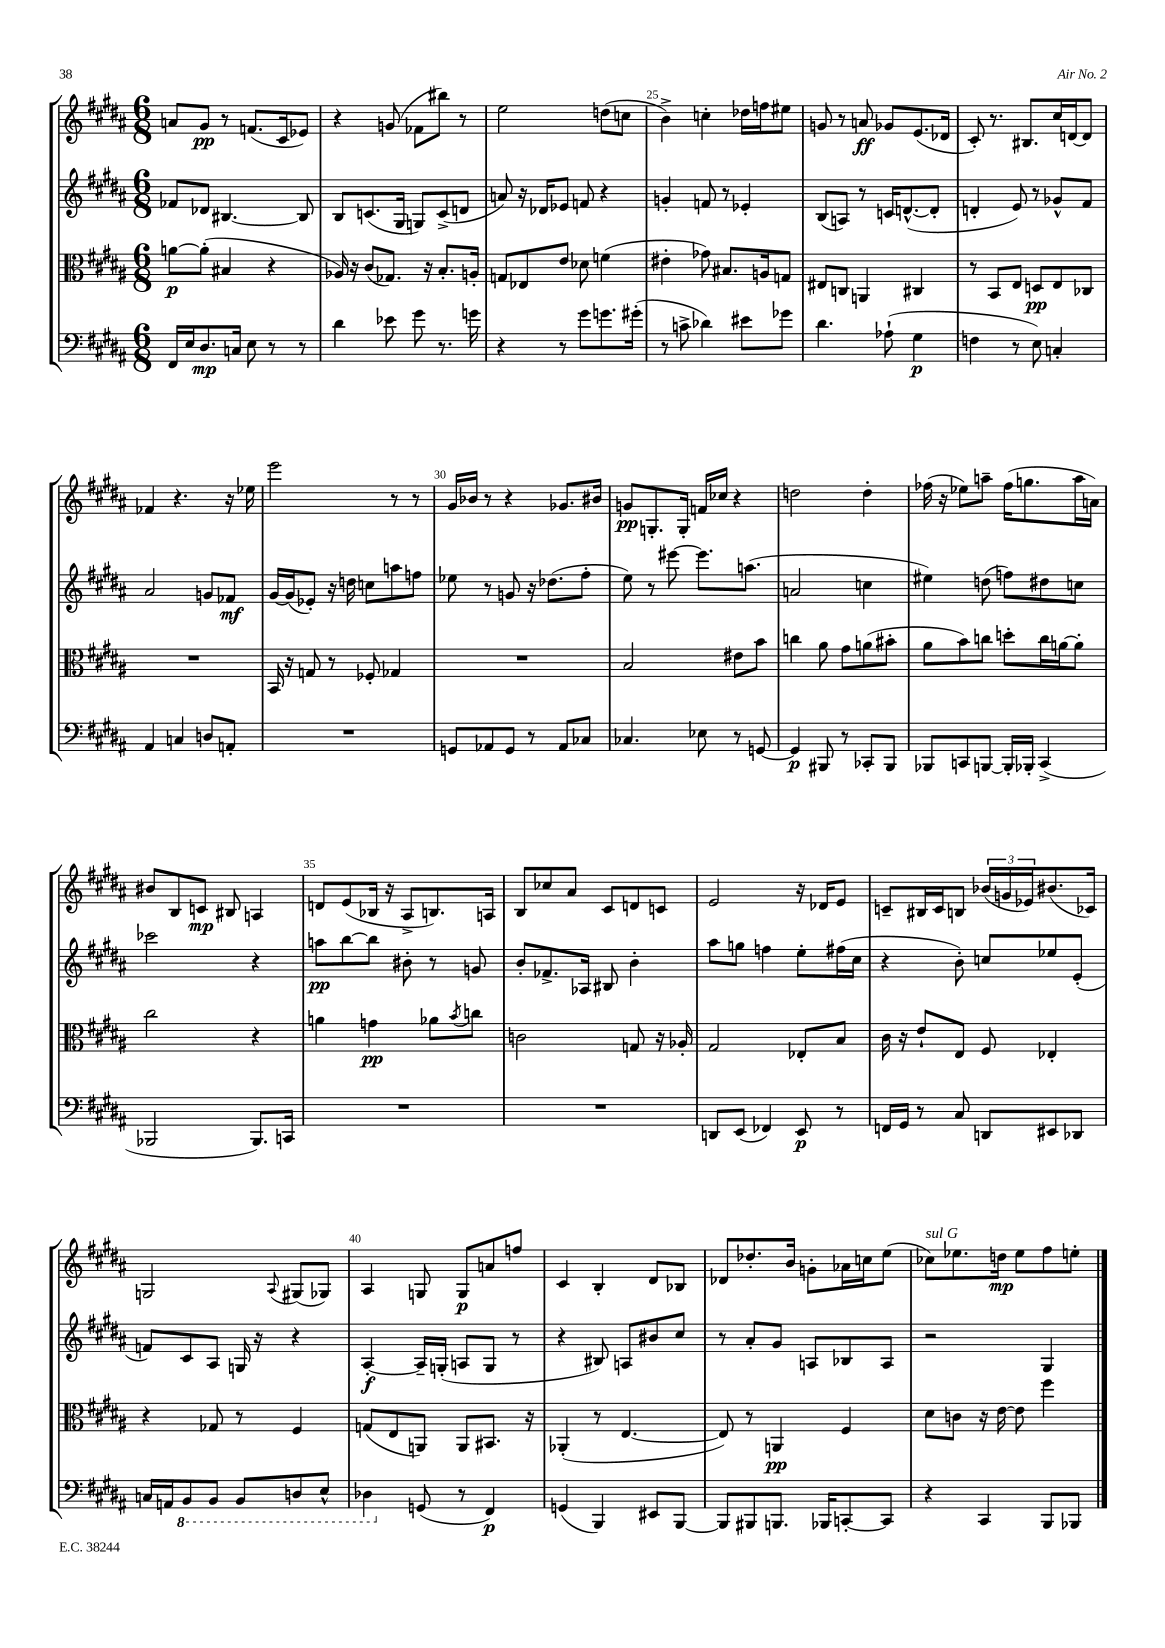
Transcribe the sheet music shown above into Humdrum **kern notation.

**kern	**dynam	**kern	**dynam	**kern	**dynam	**kern	**dynam
*part4	*part4	*part3	*part3	*part2	*part2	*part1	*part1
*staff4	*staff4	*staff3	*staff3	*staff2	*staff2	*staff1	*staff1
*clefF4	*	*clefC3	*	*clefG2	*	*clefG2	*
*k[f#c#g#d#a#]	*	*k[f#c#g#d#a#]	*	*k[f#c#g#d#a#]	*	*k[f#c#g#d#a#]	*
*M6/8	*	*M6/8	*	*M6/8	*	*M6/8	*
=22	=22	=22	=22	=22	=22	=22	=22
16FF#/LL	.	[8an\L	p	8f-X/L	.	8an/L	.
16E/J	.	.	.	.	.	.	.
8.D#/	mp	(8a'\J]	.	8d-X/J	.	8g#/J	pp
.	.	4B#X/	.	[4.B#X/	.	8r	.
16Cn/Jk	.	.	.	.	.	.	.
8E\	.	.	.	.	.	(8.fn/L	.
8r	.	4r	.	.	.	.	.
.	.	.	.	.	.	16c#/k	.
8r	.	.	.	8B#/]	.	8e-X/J)	.
=23	=23	=23	=23	=23	=23	=23	=23
4d#\	.	16A-X/)	.	8B/L	.	4r	.
.	.	16r	.	.	.	.	.
.	.	(8c#/L	.	(8.cn/	.	.	.
8e-X\	.	8.G-X/J)	.	.	.	(8gn/	.
.	.	.	.	16G#/Jk	.	.	.
8g#\	.	.	.	8Gn/L)	.	8f-X\L	.
.	.	16r	.	.	.	.	.
8.r	.	8.B'/L	.	(8c^/	.	8bb#X\J)	.
.	.	.	.	8dn/J	.	8r	.
16gn\	.	16An'/Jk	.	.	.	.	.
=24	=24	=24	=24	=24	=24	=24	=24
4r	.	8Gn/L	.	8an/)	.	2ee\	.
.	.	8E-X/	.	16r	.	.	.
.	.	.	.	16d-X/KL	.	.	.
8r	.	8e/J	.	8e-X/J	.	.	.
8g#\L	.	8d-X\	.	8fn/	.	.	.
8.gn\	.	(4fn\	.	4r	.	(8ddn\L	.
.	.	.	.	.	.	8ccn\J	.
(16g#X'\Jk	.	.	.	.	.	.	.
=25	=25	=25	=25	=25	=25	=25	=25
8r	.	4e#X'\	.	4gn'/	.	4b^\)	.
8cn^\	.	.	.	.	.	.	.
4d-X\)	.	8g-X\)	.	8fn/	.	4ccn'\	.
.	.	8.B#X/L	.	8r	.	.	.
8e#X\L	.	.	.	4e-X'/	.	16dd-X\LL	.
.	.	16An/k	.	.	.	16ffn\J	.
8g-X\J	.	8Gn/J	.	.	.	8ee#X\J	.
=26	=26	=26	=26	=26	=26	=26	=26
4.d#\	.	8E#X/L	.	(8B/L	.	8gn/	.
.	.	8Cn/J	.	8An/J)	.	8r	.
.	.	4AAn/	.	8r	.	8an/	ff
(8A-X`\	.	.	.	16cn/KL	.	8g-X/L	.
.	.	.	.	([8.dn^^/	.	.	.
4G#\	p	4C#X/	.	.	.	(8.e/	.
.	.	.	.	8d'/J]	.	.	.
.	.	.	.	.	.	16d-X/Jk	.
=27	=27	=27	=27	=27	=27	=27	=27
4Fn\	.	8r	.	4dn'/	.	8c#'/)	.
.	.	8BB/L	.	.	.	8.r	.
8r	.	8E/J	.	8e/)	.	.	.
.	.	.	.	.	.	8.B#X/L	.
8E\)	.	8Dn/L	pp	8r	.	.	.
4Cn'/	.	8E/	.	8g-X^^/L	.	16cc#/L	.
.	.	.	.	.	.	[16dn/J	.
.	.	8C-X/J	.	8f#/J	.	8d/J]	.
!!LO:LB:g=z
=28	=28	=28	=28	=28	=28	=28	=28
4AA#/	.	2.r	.	2a#/	.	4f-X/	.
4Cn/	.	.	.	.	.	4.r	.
8Dn/L	.	.	.	8gn/L	.	.	.
8AAn'/J	.	.	.	8f-X/J	mf	16r	.
.	.	.	.	.	.	16ee-X\	.
=29	=29	=29	=29	=29	=29	=29	=29
2.r	.	16BB/	.	[16g#/LL	.	2eee\	.
.	.	16r	.	(16g#/J]	.	.	.
.	.	8Gn/	.	8e-X'/J)	.	.	.
.	.	8r	.	16r	.	.	.
.	.	.	.	16ddn\	.	.	.
.	.	8F-X'/	.	8ccn\L	.	.	.
.	.	4G-X/	.	8aan\	.	8r	.
.	.	.	.	8ffn\J	.	8r	.
=30	=30	=30	=30	=30	=30	=30	=30
8GGn/L	.	2.r	.	8ee-X\	.	16g#/LL	.
.	.	.	.	.	.	16b-X/JJ	.
8AA-X/	.	.	.	8r	.	8r	.
8GG/J	.	.	.	8gn/	.	4r	.
8r	.	.	.	16r	.	.	.
.	.	.	.	(8.dd-X\L	.	.	.
8AA-/L	.	.	.	.	.	8.g-X/L	.
8C-X/J	.	.	.	8ff#'\J	.	.	.
.	.	.	.	.	.	16b#X/Jk	.
=31	=31	=31	=31	=31	=31	=31	=31
4.C-X/	.	2B/	.	8ee\)	.	8gn/L	pp
.	.	.	.	8r	.	8.Gn'/	.
.	.	.	.	[8eee#X\	.	.	.
.	.	.	.	.	.	16G'/Jk	.
8E-X\	.	.	.	8.eee#\L]	.	16fn/LL	.
.	.	.	.	.	.	16cc-X/JJ	.
8r	.	8e#X\L	.	.	.	4r	.
.	.	.	.	(8.aan\J	.	.	.
[8GGn/	.	8b\J	.	.	.	.	.
=32	=32	=32	=32	=32	=32	=32	=32
4GG/]	p	4ccn\	.	2an/	.	2ddn\	.
8BBB#X/	.	8a#\	.	.	.	.	.
8r	.	8g#\L	.	.	.	.	.
8CC-X'/L	.	(8an\	.	4ccn\	.	4dd'\	.
8BBB#/J	.	8b#X'\J	.	.	.	.	.
=33	=33	=33	=33	=33	=33	=33	=33
8BBB-X/L	.	8a#\L	.	4ee#X\)	.	(16ff-X\	.
.	.	.	.	.	.	16r	.
8CCn/	.	8b\)	.	.	.	8ee-X\L)	.
[8BBBn/J	.	8ccn\J	.	(8ddn\	.	8aan~\J	.
16BBB'/LL]	.	8ddn'\L	.	8ffn\L)	.	(16ff-\KL	.
16BBB-X'/JJ	.	.	.	.	.	8.ggn\	.
(4CC^/	.	16cc\L	.	8dd#X\	.	.	.
.	.	[16an\J	.	.	.	.	.
.	.	8a'\J]	.	8ccn\J	.	16aa\L	.
.	.	.	.	.	.	16an\JJ)	.
!!LO:LB:g=z
=34	=34	=34	=34	=34	=34	=34	=34
2BBB-X/	.	2cc#\	.	2ccc-X\	.	8b#X/L	.
.	.	.	.	.	.	8B/	.
.	.	.	.	.	.	8cn/J	mp
.	.	.	.	.	.	8B#X/	.
8.BBB-/L)	.	4r	.	4r	.	4An/	.
16CCn/Jk	.	.	.	.	.	.	.
=35	=35	=35	=35	=35	=35	=35	=35
2.r	.	4an\	.	8aan\L	pp	8dn/L	.
.	.	.	.	[8bb\	.	(8e/	.
.	.	4gn\	pp	8bb\J]	.	16B-X/Jk	.
.	.	.	.	.	.	16r	.
.	.	.	.	8b#X'\	.	8A#^/L	.
.	.	8a-X\L	.	8r	.	8.Bn/)	.
.	.	8qb/	.	.	.	.	.
.	.	8ccn\J	.	8gn/	.	.	.
.	.	.	.	.	.	16An/Jk	.
=36	=36	=36	=36	=36	=36	=36	=36
2.r	.	2cn\	.	8b'/L	.	8B/L	.
.	.	.	.	8.f-X^/	.	8cc-X/	.
.	.	.	.	.	.	8a#/J	.
.	.	.	.	16A-X/Jk	.	.	.
.	.	.	.	8B#X/	.	8c#/L	.
.	.	8Gn/	.	4b'\	.	8dn/	.
.	.	16r	.	.	.	8cn/J	.
.	.	16A-X'/	.	.	.	.	.
=37	=37	=37	=37	=37	=37	=37	=37
8DDn/L	.	2G#/	.	8aa#\L	.	2e/	.
(8EE/J	.	.	.	8ggn\J	.	.	.
4FF-X/)	.	.	.	4ffn\	.	.	.
8EE/	p	8E-X'/L	.	8ee'\L	.	16r	.
.	.	.	.	.	.	16d-X/KL	.
8r	.	8B/J	.	(16ff#X\L	.	8e/J	.
.	.	.	.	16cc#\JJ	.	.	.
=38	=38	=38	=38	=38	=38	=38	=38
16FFn/LL	.	16c#\	.	4r	.	8cn~/L	.
16GG#/JJ	.	16r	.	.	.	.	.
8r	.	8e`/L	.	.	.	16B#X/L	.
.	.	.	.	.	.	16c/J	.
8C#/	.	8E/J	.	8b'\)	.	8Bn/J	.
8DDn/L	.	8F#/	.	8ccn/L	.	(24b-X/LL	.
.	.	.	.	.	.	24gn/	.
.	.	.	.	.	.	24e-X/J)	.
8EE#X/	.	4E-X'/	.	8ee-X/	.	(8.b#X/	.
8DD-X/J	.	.	.	(8e'/J	.	.	.
.	.	.	.	.	.	16c-X/Jk)	.
!!LO:LB:g=z
=39	=39	=39	=39	=39	=39	=39	=39
16Cn/LL	.	4r	.	8fn/L)	.	2Gn/	.
16AAn/J	.	.	.	.	.	.	.
*8ba	*	*	*	*	*	*	*
8BBB/	.	.	.	8c#/	.	.	.
8BBB/J	.	8G-X/	.	8A#/J	.	.	.
8BBB/L	.	8r	.	16Gn/	.	.	.
.	.	.	.	16r	.	.	.
.	.	.	.	.	.	8qqA#/	.
8DDn/	.	4F#/	.	4r	.	(8G#X/L	.
8EE^^/J	.	.	.	.	.	8G-X/J)	.
=40	=40	=40	=40	=40	=40	=40	=40
4DD-X\	.	(8Gn/L	.	[4A#'/	f	4A#/	.
.	.	8E/	.	.	.	.	.
*X8ba	*	*	*	*	*	*	*
(8GGn/	.	8AAn/J)	.	16A#~/LL]	.	8Gn/	.
.	.	.	.	(16Gn'/JJ	.	.	.
8r	.	8AA/L	.	8An/L	.	8G/L	p
4FF#/)	p	8.BB#X/J	.	8G/J	.	8an/	.
.	.	.	.	8r	.	8ffn/J	.
.	.	16r	.	.	.	.	.
=41	=41	=41	=41	=41	=41	=41	=41
(4GGn/	.	(4AA-X'/	.	4r	.	4c#/	.
4BBB/)	.	8r	.	8B#X/)	.	4B'/	.
.	.	[4.E/	.	8An/L	.	.	.
8EE#X/L	.	.	.	8b#X/	.	8d#/L	.
[8BBB/J	.	.	.	8cc#/J	.	8B-X/J	.
=42	=42	=42	=42	=42	=42	=42	=42
8BBB/L]	.	8E/])	.	8r	.	8d-X/L	.
8BBB#X/	.	8r	.	8a#'/L	.	8.dd-X'/	.
8.BBBn/J	.	4AAn/	pp	8g#/J	.	.	.
.	.	.	.	.	.	16b/Jk	.
.	.	.	.	8An/L	.	8gn'\L	.
16BBB-X/KL	.	.	.	.	.	.	.
[8CCn'/	.	4F#/	.	8B-X/	.	16a-X\L	.
.	.	.	.	.	.	16ccn\J	.
8CC/J]	.	.	.	8A/J	.	(8ee\J	.
=43	=43	=43	=43	=43	=43	=43	=43
!	!	!	!	!	!	!LO:TX:a:i:t=sul G	!
4r	.	8d#\L	.	2r	.	8cc-X\L)	.
.	.	8cn\J	.	.	.	8.ee-X\	.
4CC#/	.	16r	.	.	.	.	.
.	.	[16e\	.	.	.	16ddn\Jk	mp
.	.	8e\]	.	.	.	8ee-\L	.
8BBB/L	.	4ff#\	.	4G#/	.	8ff#\	.
8BBB-X/J	.	.	.	.	.	8een'\J	.
==	==	==	==	==	==	==	==
*-	*-	*-	*-	*-	*-	*-	*-
